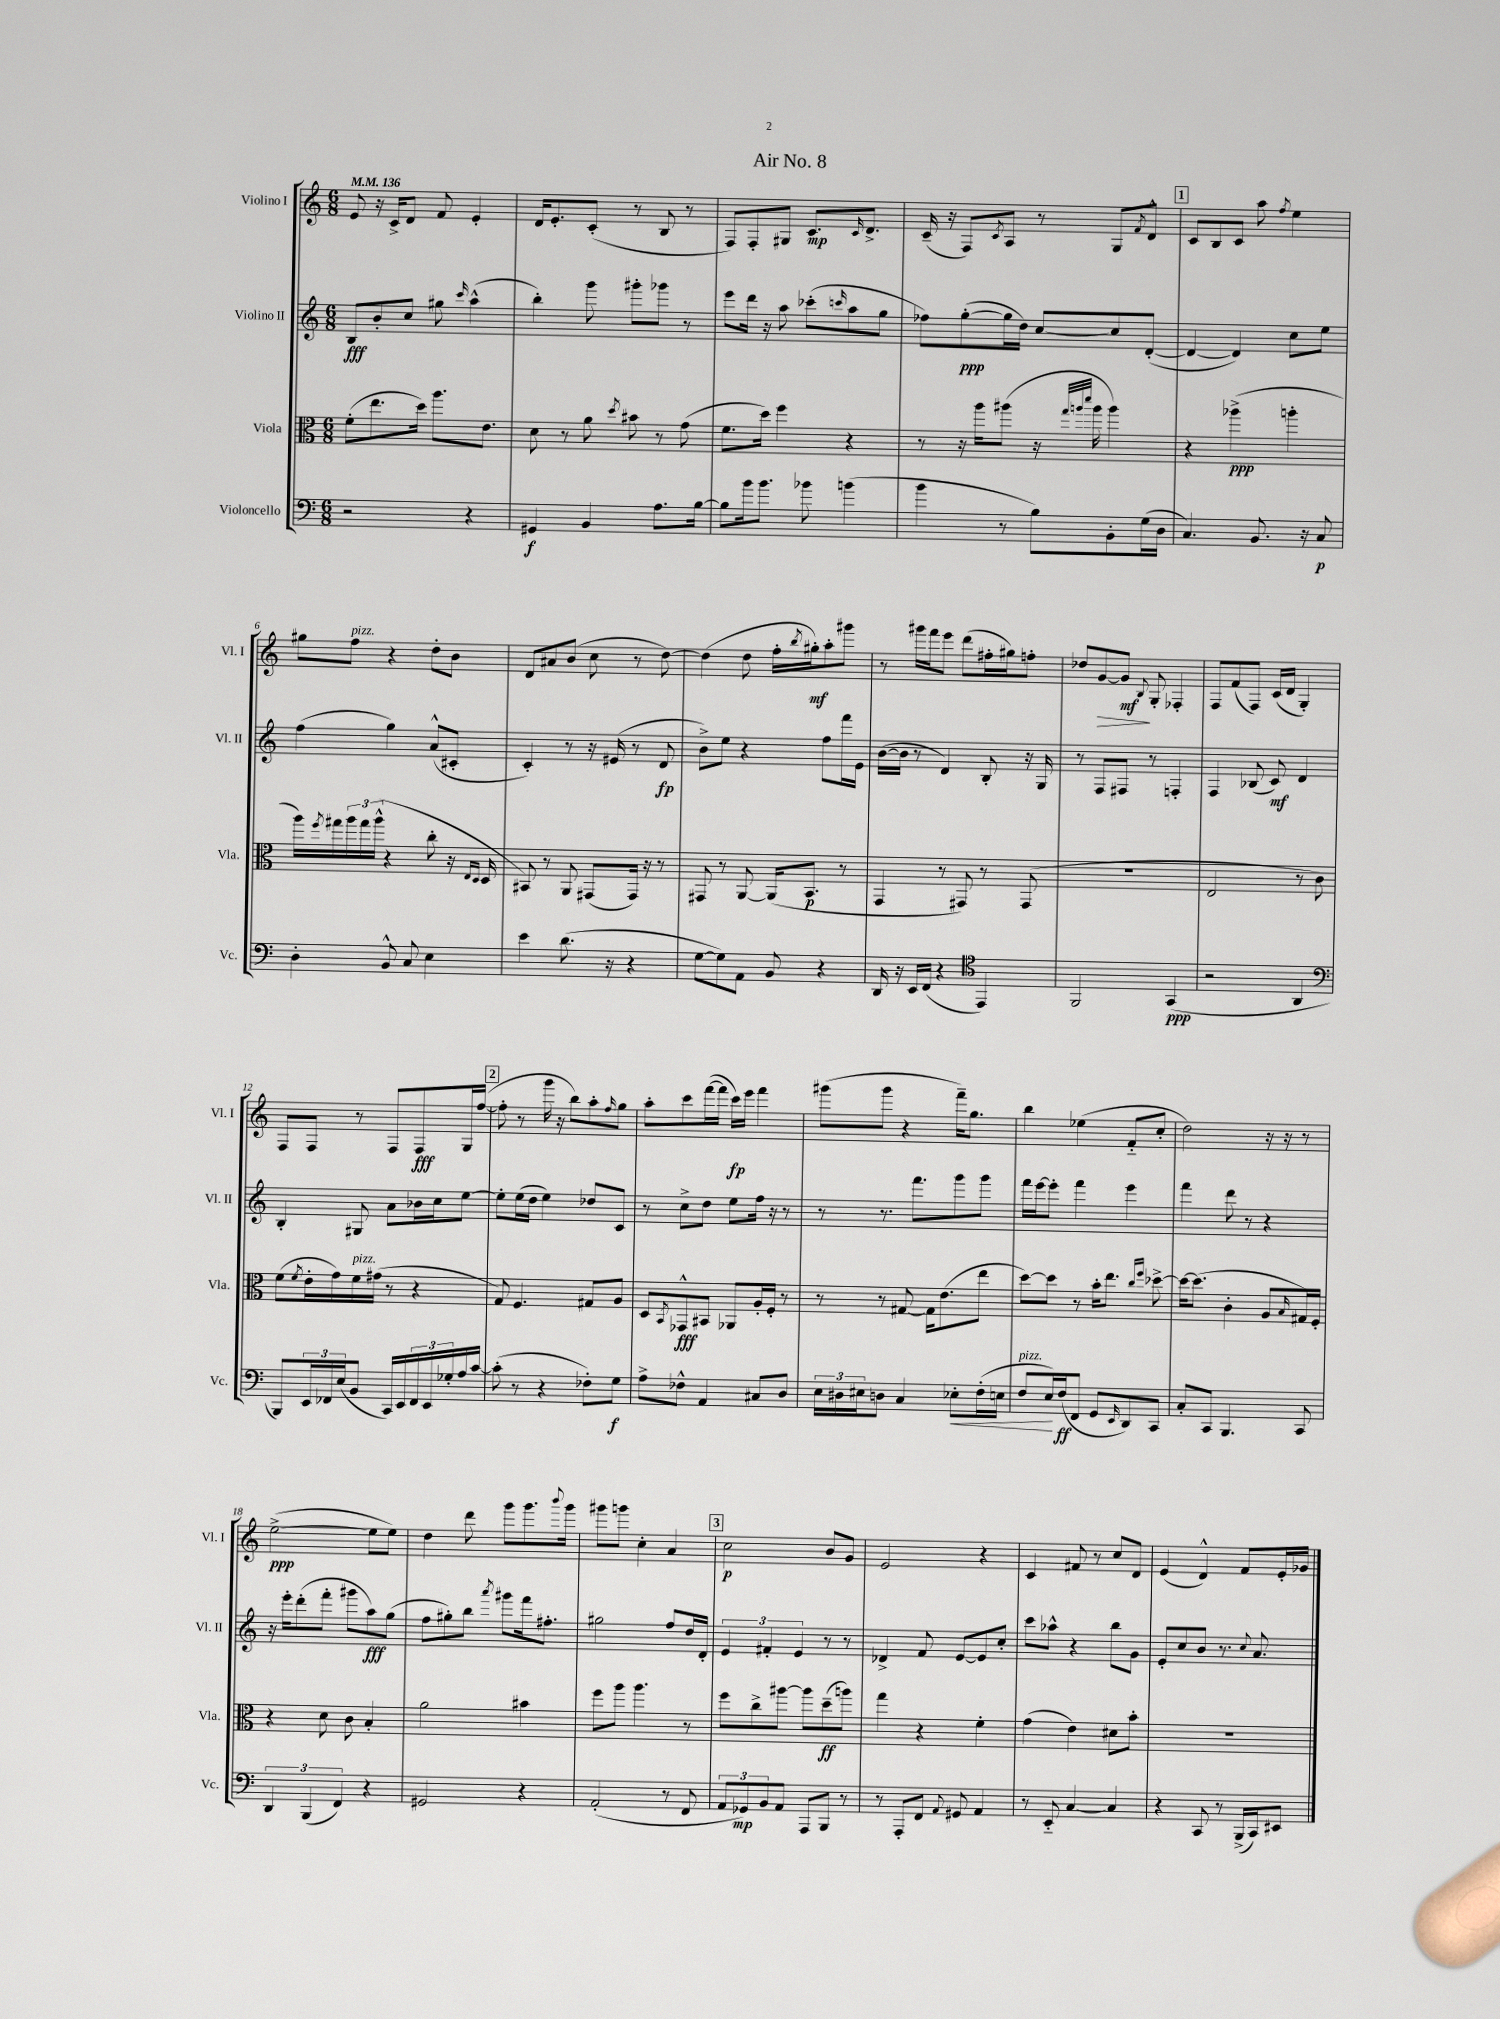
\header { title = "Air No. 8" }
<<
\new StaffGroup <<
\new Staff = "s0" \with { instrumentName = "Violino I" shortInstrumentName = "Vl. I" } {
    \clef treble \key c \major \numericTimeSignature \time 6/8 \tempo 4 = 136
    e'8 r16 c'16-> d'8 f'8 e'4-. |
    d'16 e'8.-. c'8-.( r8 b8 r8 |
    f8) f8-. gis8 c'8.\mp \grace { c'16 } d'8.-> |
    c'16--( r16 f8) \acciaccatura { c'8 } a8 r8 g8 \acciaccatura { f'8 } d'8-^ |
    \mark \markup { \box "1" } c'8 b8 c'8 a''8 \acciaccatura { f''8 } e''4 |
    gis''8 f''8^\markup { \italic "pizz." } r4 d''8-. b'8 |
    d'8 ais'8 b'8( c''8 r8 d''8~) |
    d''4( d''8 f''16-. \acciaccatura { b''8 } gis''16-.\mf) a''8-. gis'''8 |
    r8 gis'''16 f'''16 e'''8 d'''8( fis''16-. gis''16) f''8-. |
    des''8 g'8~\> g'8\mf\! \appoggiatura { b8 } g8-. fes4-. |
    f8 f'8( f8) c'16( d'16 g4-.) |
    f8 f8 r8 f8 f8\fff g16 f''16~( |
    \mark \markup { \box "2" } f''8-. r8 g'''16 r16 b''8) a''8-. \grace { f''16 } g''8 |
    a''8-. c'''8 f'''16~( f'''16 c'''16\fp) e'''16 f'''4 |
    gis'''8( gis'''8 r4 f'''16--) g''8. |
    b''4 ees''4( f'8-_ c''8-. |
    d''2) r16 r16 r8 |
    e''2~->\ppp( e''8 e''8) |
    d''4 d'''8 g'''8 g'''8. \appoggiatura { b'''8 } g'''16 |
    gis'''8 g'''8 c''4-. a'4 |
    \mark \markup { \box "3" } c''2\p b'8 g'8 |
    e'2 r4 |
    c'4 fis'8 r8 c''8 d'8 |
    e'4( d'4-^) f'8 e'16-. ges'16 \bar "|." |
}
\new Staff = "s1" \with { instrumentName = "Violino II" shortInstrumentName = "Vl. II" } {
    \clef treble \key c \major \numericTimeSignature \time 6/8
    b8\fff b'8-. c''8 gis''8 \grace { c'''16 } a''4-^( |
    b''4-.) g'''8 gis'''8-. ges'''8 r8 |
    e'''8 d'''16 r16 a''8 ces'''8-.( \grace { c'''16 } a''8 g''8 |
    fes''8) g''8~-.\ppp( g''16 d''16) c''8~ c''8 d'8~-.( |
    \mark \markup { \box "1" } d'4~ d'4) c''8 e''8 |
    f''4( g''4) a'8-^( cis'8-. |
    c'4-.) r8 r16 eis'16( r8 d'8\fp |
    b'8->) e''8 r4 f''8 f'''16 e'16 |
    b'16~( b'16 r8 d'4) b8-. r16 g16 |
    r8 f8 fis8 r8 f4-. |
    f4 bes8( c'8\mf) d'4 |
    b4-. gis8 a'8 bes'16 c''16 e''8~ |
    \mark \markup { \box "2" } e''8-. e''16( d''16 e''4) des''8 c'8 |
    r8 c''8-> d''8 e''8 f''16 r16 r8 |
    r8 r8. f'''8. g'''8 g'''8 |
    f'''16 e'''16~ e'''8-. f'''4 e'''4 |
    f'''4 d'''8 r8 r4 |
    r16 e'''16-. d'''8-.( f'''8-. gis'''8 a''8\fff) g''8( |
    f''8 gis''8-.) b''8 \acciaccatura { a'''8 } gis'''8 f'''16 fis''8.-. |
    gis''2 f''8 d''16 d'16-. |
    \mark \markup { \box "3" } \tuplet 3/2 { e'4 fis'4-. e'4 } r8 r8 |
    des'4-> f'8 e'8~ e'8 c''8-. |
    c'''8 aes''8-^ r4 b''8 g'8 |
    e'8-. c''8 b'8 r8. \appoggiatura { c''8 } a'8. \bar "|." |
}
\new Staff = "s2" \with { instrumentName = "Viola" shortInstrumentName = "Vla." } {
    \clef alto \key c \major \numericTimeSignature \time 6/8
    f'8-.( e''8. d''16) a''8. e'8. |
    d'8 r8 a'8 \acciaccatura { d''8 } bis'8 r8 g'8( |
    f'8. d''16) f''4 r4 |
    r8 r16 a''16 ais''8( r16 \grace { g''32 a''32 d'''32 } a''16 a''4) |
    \mark \markup { \box "1" } r4 aes''4->\ppp( a''4-. |
    a''16) \acciaccatura { f''8 } gis''16 \tuplet 3/2 { a''16 gis''16 a''16-^( } r4 c''8-. r16 \grace { e16 d16 } d16 |
    bis,8) r8 a,8 gis,8( gis,16) r16 r8 |
    gis,8 r8 a,8~ a,16( b,8.\p r8 |
    g,4 r8 gis,8) r8 gis,8( |
    r2. |
    e2 r8 c'8) |
    f'8( \acciaccatura { f'8 } e'16-. g'16) f'16^\markup { \italic "pizz." } gis'16( r8 r4 |
    \mark \markup { \box "2" } g8) f4. gis8 a8 |
    d8 \acciaccatura { b,8 } ges,8-^\fff bis,8 aes,8 a16-. f16-. r8 |
    r8 r8 gis8~ gis16 e'8.( e''8 |
    d''8~) d''8 r8 b'16-. e''8. \grace { c''16 f''16 } des''8~-> |
    des''16~ des''8.( c'4-. a8 \grace { b16 } gis16) f16-. |
    r4 d'8 c'8 b4-. |
    a'2 bis'4 |
    f''8 a''8 a''4. r8 |
    \mark \markup { \box "3" } f''8 c''8-> ais''8~ ais''8 d''8--\ff( a''8) |
    g''4 r4 f'4-. |
    g'4( e'4) dis'8 b'8-. |
    R2. \bar "|." |
}
\new Staff = "s3" \with { instrumentName = "Violoncello" shortInstrumentName = "Vc." } {
    \clef bass \key c \major \numericTimeSignature \time 6/8
    r2 r4 |
    gis,4\f b,4 a8. b16~ |
    b8 b'16 b'8. bes'8 b'4( |
    b'4 r8 b8) b,8-. g16( d16 |
    \mark \markup { \box "1" } c4.) b,8. r16 c8\p |
    d4-. b,8-^ c8 e4 |
    e'4 d'8.( r16 r4 |
    g8~ g8) a,8 b,8 r4 |
    d,16 r16 e,16 f,16( r4 \clef tenor e,4) |
    f,2 g,4\ppp( |
    r2 a,4 |
    \clef bass b,,8) \tuplet 3/2 { e,16 fes,16 e16( } b,8 c,16) e,16 \tuplet 3/2 { fes,16 e,16 ges16-. } a16 c'16~ |
    \mark \markup { \box "2" } c'8-.( r8 r4 fes8-.) g8\f |
    a8-> fes8-^ a,4 cis8 d8 |
    \tuplet 3/2 { e16 dis16 eis16 } d8 c4 ees8-.\< f16-.( e16 |
    f8^\markup { \italic "pizz." } e16\!) f16\ff( f,8 g,8 \grace { e,16 } d,8) c,8 |
    c8-. c,8 b,,4. c,8 |
    \tuplet 3/2 { d,4 b,,4( f,4) } r4 |
    gis,2 r4 |
    a,2-.( r8 f,8 |
    \mark \markup { \box "3" } \tuplet 3/2 { a,8 ges,8\mp) b,8 } a,8 a,,8 b,,8 r8 |
    r8 a,,8-. f,8 \appoggiatura { a,8 } gis,8 a,4 |
    r8 e,8-_ c4~ c4 |
    r4 c,8 r8 b,,16->( c,16) eis,8 \bar "|." |
}
>>
>>
